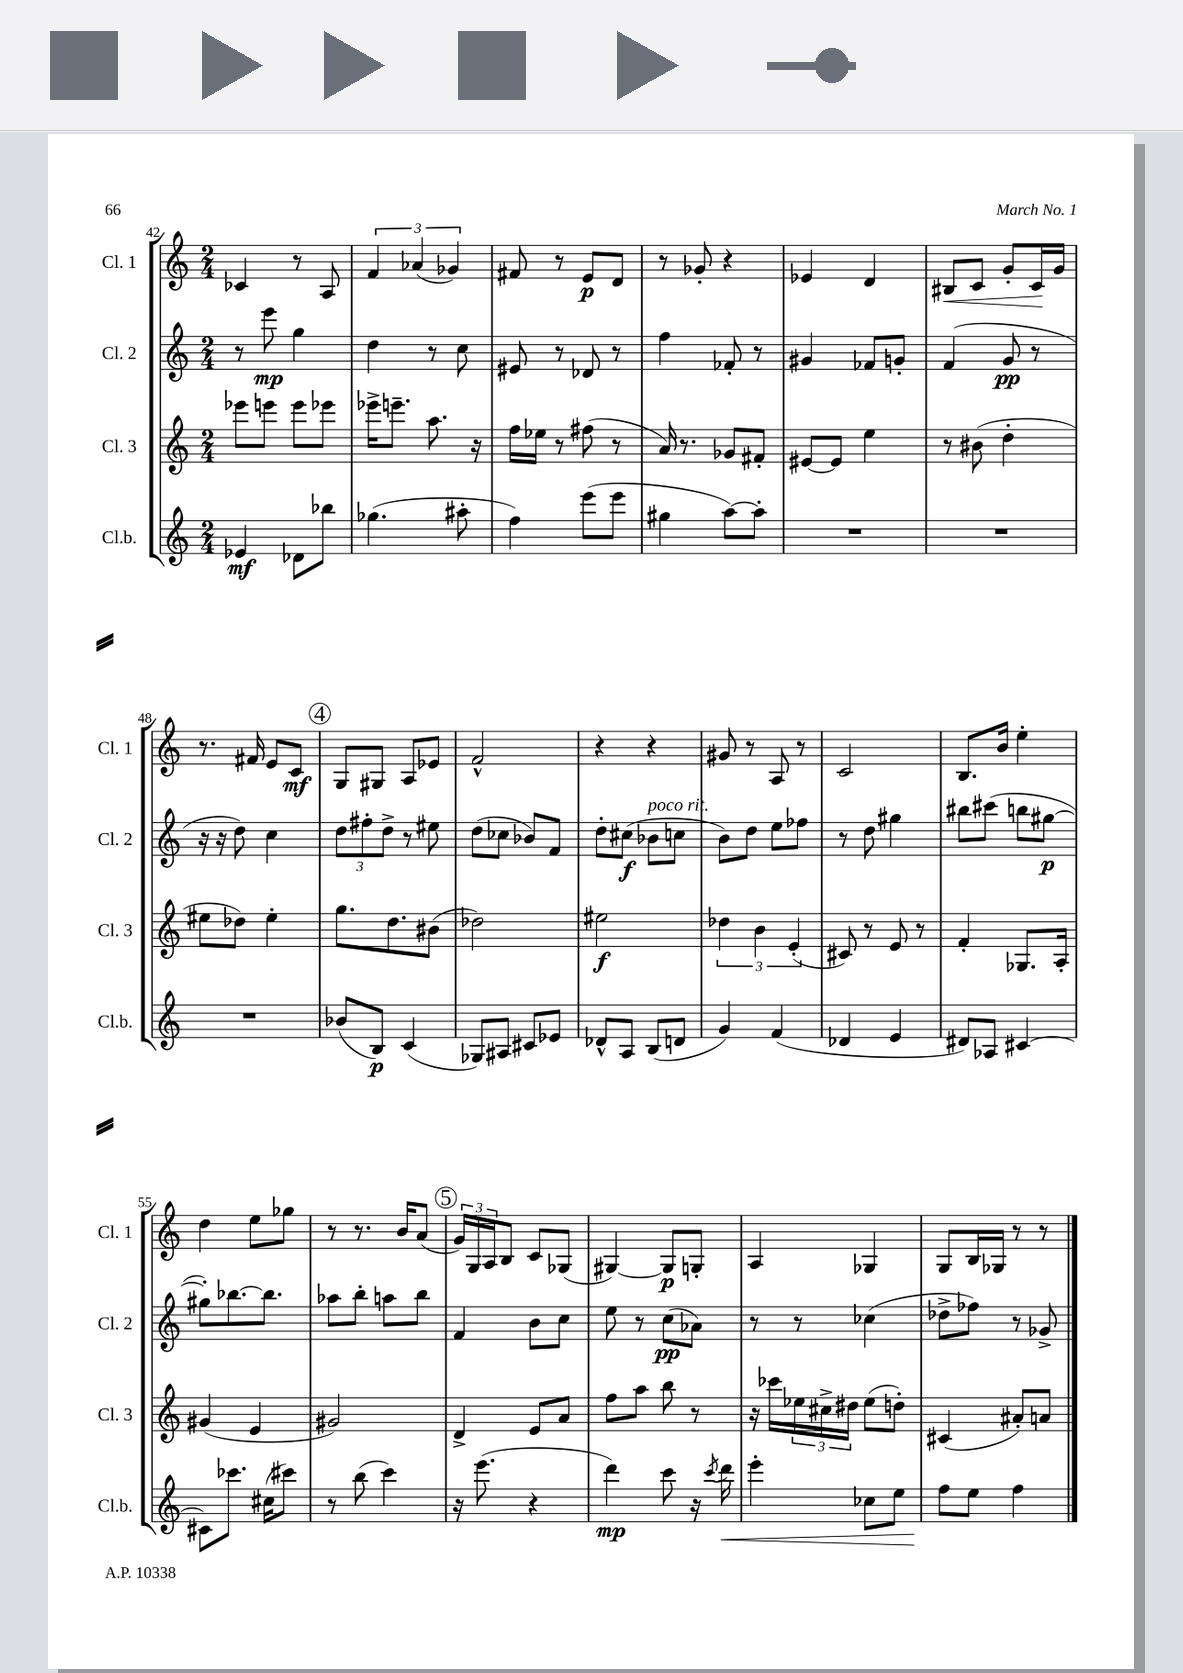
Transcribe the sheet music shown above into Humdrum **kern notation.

**kern	**kern	**kern	**kern
*staff4	*staff3	*staff2	*staff1
*clefG2	*clefG2	*clefG2	*clefG2
*k[]	*k[]	*k[]	*k[]
*M2/4	*M2/4	*M2/4	*M2/4
4e-	8eee-	8r	4c-
.	8eee	8eee	.
8d-	8eee	4gg	8r
8bb-	8eee-	.	8A
=	=	=	=
(4.gg-	16eee-^	4dd	6f
.	8.eee~	.	.
.	.	.	(6a-
.	8.aa	8r	.
.	.	.	6g-)
8aa#'	.	8cc	.
.	16r	.	.
=	=	=	=
4ff)	16ff	8e#	8f#
.	16ee-	.	.
.	8r	8r	8r
(8eee	(8ff#	8d-	8e
8eee	8r	8r	8d
=	=	=	=
4gg#	16a)	4ff	8r
.	8.r	.	.
.	.	.	8g-'
[8aa)	8g-	8f-'	4r
8aa']	8f#'	8r	.
=	=	=	=
2r	[8e#	4g#	4e-
.	8e#]	.	.
.	4ee	8f-	4d
.	.	8g'	.
=	=	=	=
2r	8r	(4f	8B#
.	(8b#	.	8c
.	4dd'	8g	8g'
.	.	8r	16c
.	.	.	16g
=	=	=	=
2r	8ee#	16r	8.r
.	.	16r	.
.	8dd-)	8dd)	.
.	.	.	16f#
.	4ee#'	4cc	8e
.	.	.	8c
=	=	=	=
(8b-	8.gg	12dd	8G
.	.	12ff#'	.
8B)	.	.	8G#
.	.	12dd^	.
.	8.dd	.	.
(4c	.	8r	8A
.	(8b#	8ee#	8e-
=	=	=	=
8G-)	2dd-)	(8dd	2f^^
8A#	.	8cc-	.
8c#	.	8b-)	.
8e-	.	8f	.
=	=	=	=
8d-^^	2ee#	8dd'	4r
8A	.	(8cc#	.
(8B	.	8b-	4r
8d	.	8cc	.
=	=	=	=
4g)	6dd-	8b)	8g#
.	.	8dd	8r
.	6b	.	.
(4f	.	8ee	8A
.	(6e'	.	.
.	.	8ff-	8r
=	=	=	=
4d-	8c#)	8r	2c
.	8r	8dd	.
4e	8e	4gg#	.
.	8r	.	.
=	=	=	=
8d#)	4f'	8bb#	8.B
8A-	.	(8ccc#	.
.	.	.	16b
[4c#	8.G-	8bb	4ee'
.	.	[8gg#	.
.	16A'	.	.
=	=	=	=
8c#]	(4g#	8gg#'])	4dd
8.ccc-	.	[8.bb-	.
.	4e	.	8ee
(16cc#	.	8.bb-]	.
8ccc#)	.	.	8gg-
=	=	=	=
8r	2g#)	8aa-	8r
(8bb	.	8bb'	8.r
4ccc)	.	8aa	.
.	.	.	16b
.	.	8bb	(8a
=	=	=	=
16r	4d^	4f	24g)
.	.	.	24G
(8.eee	.	.	.
.	.	.	24A
.	.	.	8B
4r	8e	8b	8c
.	8a	8cc	(8G-
=	=	=	=
4ddd)	8ff	8ee	[4G#)
.	8aa	8r	.
8ccc	8bb	(8cc	8G#]
16r	8r	8a-)	8G'
8qccc	.	.	.
16ddd	.	.	.
=	=	=	=
4eee'	16r	8r	4A
.	16ccc-	.	.
.	24ee-	8r	.
.	24cc#^	.	.
.	24dd#	.	.
8cc-	(8ee-	(4cc-	4G-
8ee	8dd')	.	.
=	=	=	=
8ff	(4c#	8dd-^	8G
8ee	.	8ff-)	16B
.	.	.	16G-
4ff	8a#')	8r	8r
.	8a	8g-^	8r
==	==	==	==
*-	*-	*-	*-
